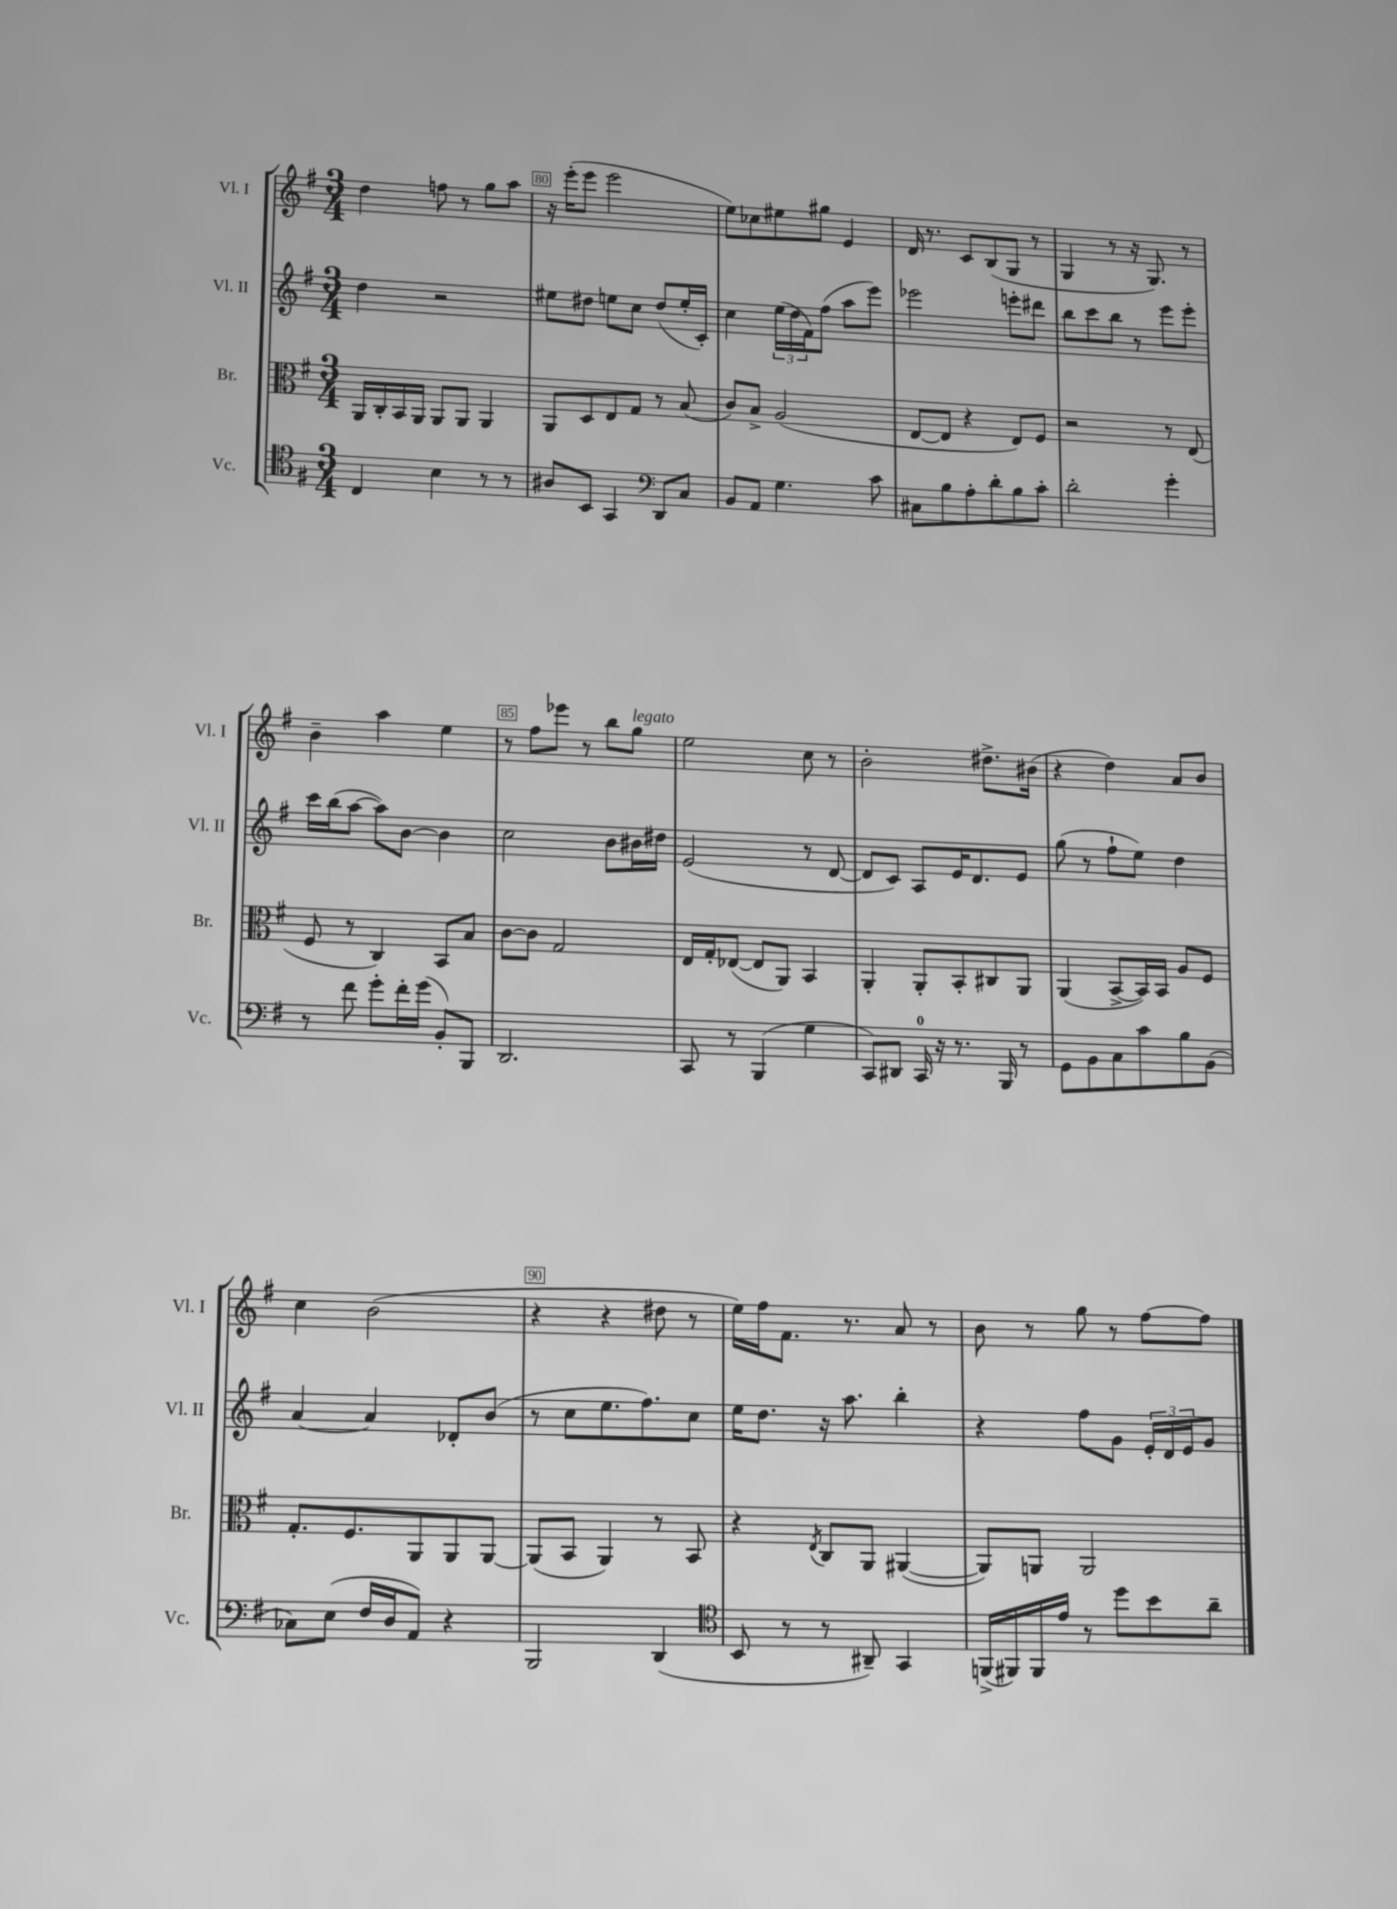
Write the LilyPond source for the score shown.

<<
\new StaffGroup <<
\new Staff = "s0" \with { instrumentName = "Vl. I" shortInstrumentName = "Vl. I" } {
    \clef treble \key g \major \numericTimeSignature \time 3/4
    d''4 f''8 r8 g''8 a''8 |
    r16 e'''16-.( e'''8 e'''2 |
    e''8) ces''8 eis''8 gis''8 e'4 |
    d'16 r8. c'8 b8( g8 r8 |
    g4 r8 r16 g8.) r8 |
    b'4-- a''4 e''4 |
    r8 fis''8 ees'''8 r8 b''8 g''8^\markup { \italic "legato" } |
    e''2 c''8 r8 |
    b'2-. dis''8.-> bis'16( |
    r4 d''4) a'8 b'8 |
    c''4 b'2( |
    r4 r4 dis''8 r8 |
    e''16) fis''16 fis'8. r8. a'8 r8 |
    b'8 r8 g''8 r8 fis''8~ fis''8 \bar "|." |
}
\new Staff = "s1" \with { instrumentName = "Vl. II" shortInstrumentName = "Vl. II" } {
    \clef treble \key g \major \numericTimeSignature \time 3/4
    d''4 r2 |
    eis''8 dis''8 e''8 c''8 dis''8( e''16-. c'16-.) |
    c''4 \tuplet 3/2 { e''16( d''16 fis'16) } fis''8( a''8 e'''8) |
    ees'''2 e'''8-. dis'''8 |
    b''8 c'''8 b''8 r8 e'''8 e'''8-. |
    c'''16 b''16( a''8~ a''8) b'8~ b'4 |
    c''2 b'8 bis'16 dis''16 |
    e'2( r8 d'8~ |
    d'8 c'8) a8 e'16 d'8. e'8 |
    g''8( r8 fis''8-! e''8) d''4 |
    a'4~ a'4 des'8-. b'8( |
    r8 c''8 e''8. fis''8.) c''8 |
    e''16 d''8. r16 a''8. b''4-. |
    r4 fis''8 g'8 \tuplet 3/2 { e'16-. d'16 e'16 } g'8 \bar "|." |
}
\new Staff = "s2" \with { instrumentName = "Br." shortInstrumentName = "Br." } {
    \clef alto \key g \major \numericTimeSignature \time 3/4
    a,16 c16-. b,16 a,16 a,8 a,8 a,4 |
    a,8 d8 e8 g8 r8 b8( |
    c'8) b8-> a2( |
    e8~ e8 r4 e8) fis8 |
    r2 r8 e8( |
    fis8 r8 c4) b,8 b8 |
    c'8~ c'8 g2 |
    e16 g16-. ees8~( ees8 a,8) b,4 |
    a,4-. a,8-. b,8-. cis8 a,8 |
    a,4( b,8~-> b,16) b,16 a8 fis8 |
    g8.-. fis8. a,8 a,8 a,8~ |
    a,8( b,8 a,4) r8 b,8 |
    r4 \acciaccatura { e8 } c8 a,8 ais,4~( |
    ais,8) a,8 a,2 \bar "|." |
}
\new Staff = "s3" \with { instrumentName = "Vc." shortInstrumentName = "Vc." } {
    \clef tenor \key g \major \numericTimeSignature \time 3/4
    c4 b4 r8 r8 |
    ais8 b,8 g,4 \clef bass d,8 c8 |
    b,8 a,8 g4. c'8 |
    cis8 b8 a8-. d'8-. b8 c'8-. |
    d'2-. g'4-. |
    r8 fis'8 g'8-. fis'16-. g'16( b,8-.) b,,8 |
    d,2. |
    c,8 r8 b,,4( g4 |
    c,8) dis,8 c,16-0 r16 r8. b,,16 r8 |
    g,8 b,8 c8 c'8 b8 b,8( |
    ces8) e8( fis16 d16 a,8) r4 |
    b,,2 d,4( |
    \clef tenor b,8 r8 r8 ais,8--) g,4 |
    f,16->( fis,16) fis,16 e'16 r8 d''8 b'8 a'8-- \bar "|." |
}
>>
>>
\layout { \context { \Score currentBarNumber = #79 \override BarNumber.break-visibility = ##(#f #t #t) barNumberVisibility = #(every-nth-bar-number-visible 5) \override BarNumber.stencil = #(make-stencil-boxer 0.1 0.3 ly:text-interface::print) } }
